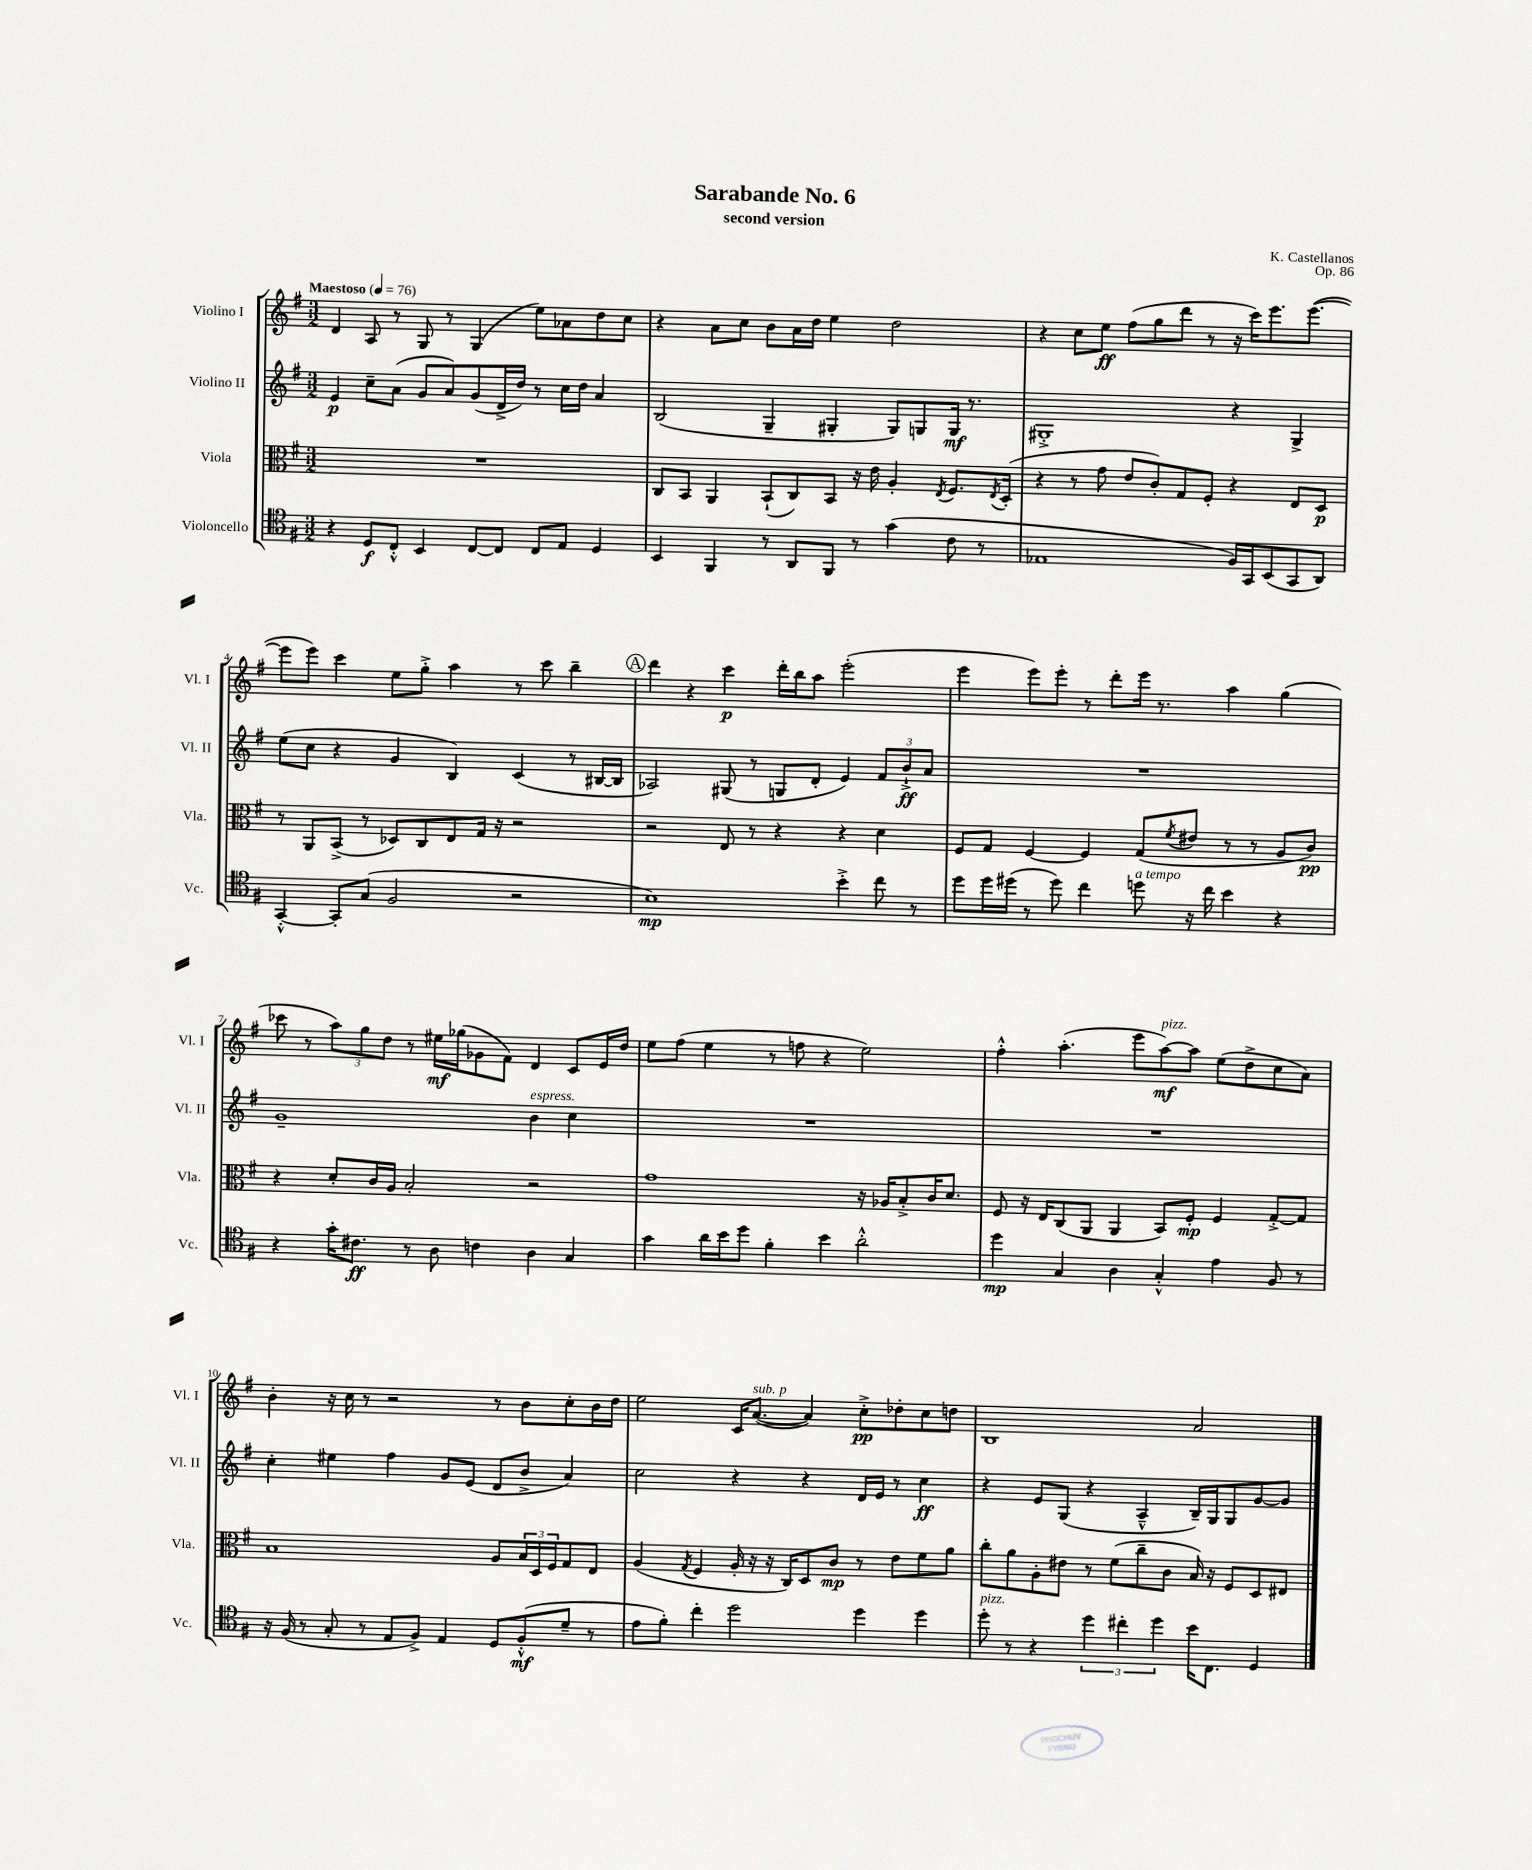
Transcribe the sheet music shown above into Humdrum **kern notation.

**kern	**kern	**kern	**kern
*staff4	*staff3	*staff2	*staff1
*clefC4	*clefC3	*clefG2	*clefG2
*k[f#]	*k[f#]	*k[f#]	*k[f#]
*M3/2	*M3/2	*M3/2	*M3/2
*MM76	*MM76	*MM76	*MM76
4r	1.r	4e	4d
8D	.	8cc~	8A
8C'^^	.	(8a	8r
4BB	.	8g	8G
.	.	8a)	8r
[8C	.	(8g	(4G
8C]	.	16d^	.
.	.	16dd)	.
8C	.	8r	8ee)
8E	.	16cc	8a-
.	.	16dd	.
4D	.	4a	8dd
.	.	.	8cc
=	=	=	=
4BB	8C	(2B	4r
.	8BB	.	.
4FF#	4AA	.	8a
.	.	.	8cc
8r	(8BB`	4G~	8b
8AA	8C)	.	16a
.	.	.	16dd
8FF#	8BB	4G#'	4ee
8r	16r	.	.
.	16e	.	.
(4g	4A'	8G#)	2dd
.	.	8G	.
.	8qE	.	.
8c	8.F#	16G	.
.	.	8.r	.
8r	.	.	.
.	8qE	.	.
.	(16D'	.	.
=	=	=	=
1E-	4r	1G#'^	4r
.	8r	.	8cc
.	8g	.	8ee
.	8e	.	(8ff#
.	8c')	.	8gg
.	8G	.	8ddd
.	8F#'	.	8r
16F#)	4r	4r	16r
16GG	.	.	16ccc)
(8BB	.	.	8.eee
8GG	8E	4G#^	.
.	.	.	([8.eee
8AA)	8D	.	.
=	=	=	=
[4GG'^^	8r	(8ee	8eee]
.	8AA	8cc	8eee)
8GG']	(8BB^	4r	4ccc
(8G	8r	.	.
2F#	8D-)	4g	8ee
.	8C	.	8gg'^
.	8E	4B)	4aa
.	16G	.	.
.	16r	.	.
2r	2r	(4c	8r
.	.	.	8ccc
.	.	8r	4bb~
.	.	[16B#	.
.	.	16B#]	.
=	=	=	=
1B)	2r	2A-)	4ddd
.	.	.	4r
.	8E	(8G#	4ccc
.	8r	8r	.
.	4r	8G	16ddd'
.	.	.	16bb
.	.	8d'	8aa
4b'^	4r	4e)	(2eee'
8cc	4d	12f#	.
.	.	12b`^	.
8r	.	.	.
.	.	12a	.
=	=	=	=
8dd	8F#	1.r	4eee
16dd	8G	.	.
(16dd#	.	.	.
8r	[4F#	.	8eee)
8dd#)	.	.	8eee'
4cc	4F#]	.	8r
.	.	.	8ddd'
8dd	(8G	.	16eee
.	.	.	8.r
.	8qf#	.	.
16r	8e#	.	.
16cc	.	.	.
4b	8r	.	4aa
.	8r	.	.
4r	8A	.	(4gg
.	8c)	.	.
=	=	=	=
4r	4r	1g~	8ccc-
.	.	.	8r
16g'	8d'	.	12aa)
8.c#	.	.	.
.	.	.	12gg
.	16c	.	.
.	.	.	12dd
.	16A	.	.
8r	2B'	.	8r
8A	.	.	16ee#
.	.	.	(16gg-
4c	.	.	8g-
.	.	.	8f#)
4A	2r	4b	4d
4G	.	4cc	8c
.	.	.	16e
.	.	.	16dd
=	=	=	=
4g	1g	1.r	8ee
.	.	.	(8ff#
16a	.	.	4ee
16b	.	.	.
8dd	.	.	.
4f#'	.	.	8r
.	.	.	8ff
4b	.	.	4r
2a'^^	16r	.	2ee)
.	16A-	.	.
.	8B'^	.	.
.	16c	.	.
.	8.d	.	.
=	=	=	=
4dd	8F#	1.r	4ff#'^^
.	16r	.	.
.	16E	.	.
4G	(8C	.	(4.aa'
.	8AA	.	.
4A	4AA	.	.
.	.	.	8eee
4G'^^	8BB)	.	[8aa)
.	8F#'	.	8aa]
4e	4F#	.	(8ee
.	.	.	8dd^
8F#	[8G'^	.	8cc
8r	8G]	.	8a)
=	=	=	=
16r	1B	4cc'	4b'
(16F#	.	.	.
8r	.	.	.
8G'	.	4ee#	16r
.	.	.	16cc
8r	.	.	8r
8E	.	4ff#	2r
8F#^)	.	.	.
4E	.	8g	.
.	.	(8e	.
8D	8A	8d	8r
(8F#'^^	24B	8b^	8b
.	24D	.	.
.	24F#	.	.
8d~	8G	4a)	8cc'
8r	8E	.	16b
.	.	.	16dd
=	=	=	=
8e	(4A	2cc	2ee
8f#')	.	.	.
.	8qG	.	.
4cc'	4F#	.	.
2dd	16A'	4r	16c
.	16r	.	([8.a
.	16r	.	.
.	16C)	.	.
.	8D	4r	4a])
.	8c	.	.
4dd	8r	16d	8cc'^
.	.	16e	.
.	8e	8r	8dd-'
4dd	8f#	4cc	8cc
.	8a	.	8dd
=	=	=	=
8dd'	8cc'	4r	1B
8r	8a	.	.
4r	8A'	8e	.
.	8e#	(8G	.
6dd	8r	4r	.
.	(8f#	.	.
6cc#'	.	.	.
.	8cc~	4A~^^	.
6dd	.	.	.
.	8c	.	.
16b	16B)	16B~)	2a
8.C	16r	16G	.
.	8F#	8G	.
4D	8D	[8g	.
.	8E#	8g]	.
==	==	==	==
*-	*-	*-	*-
